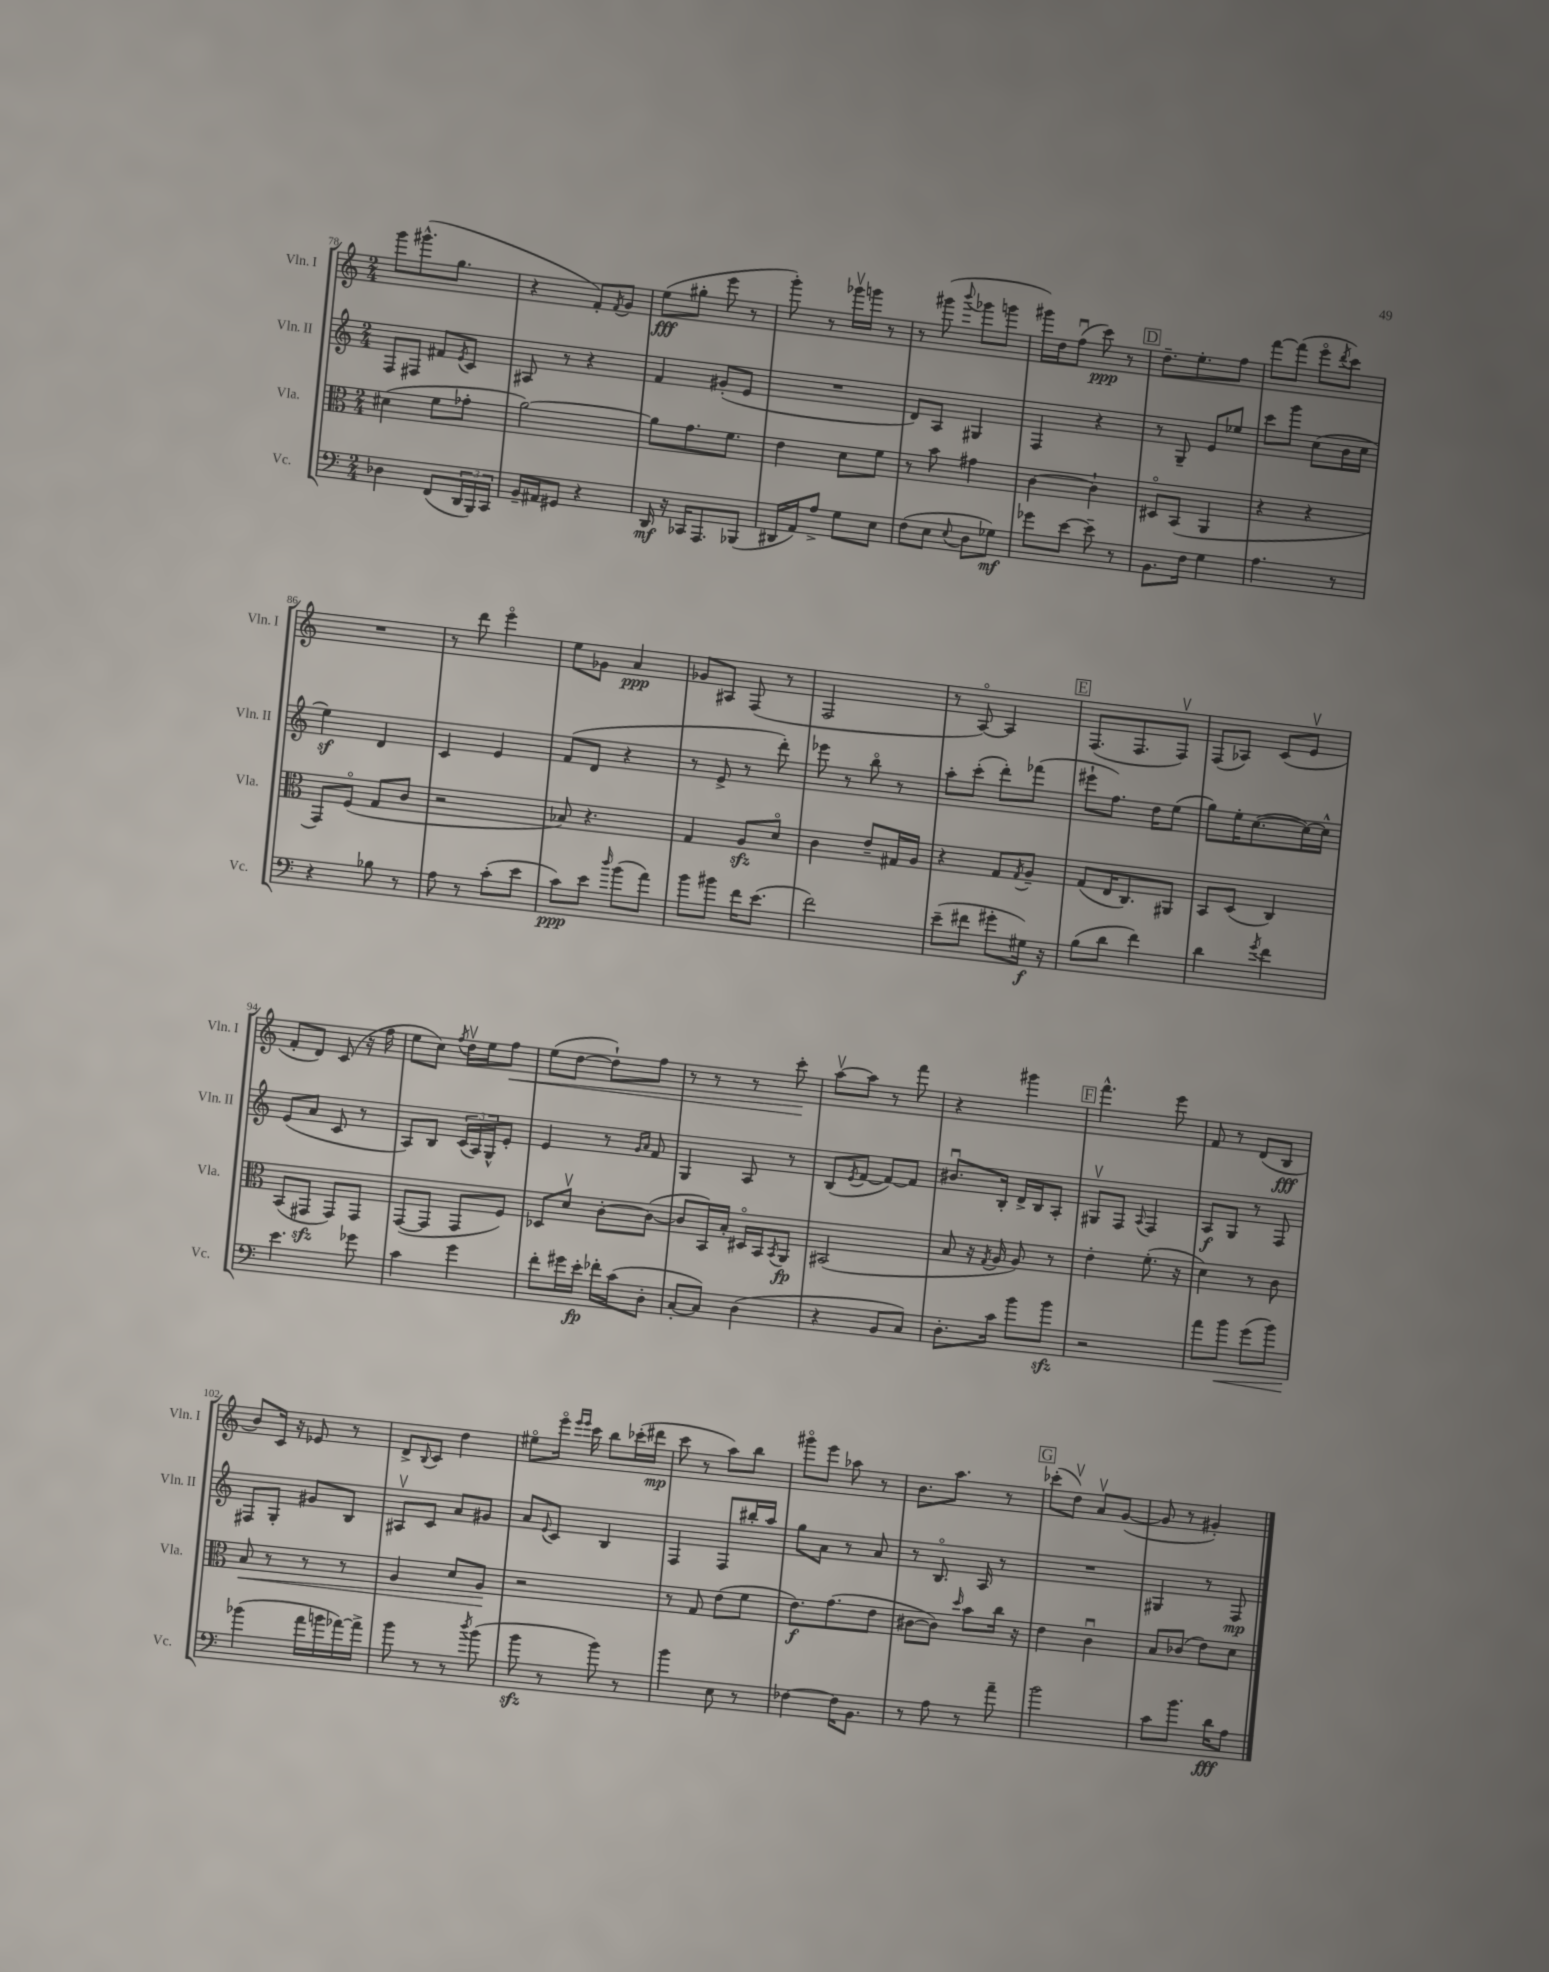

**kern	**kern	**kern	**kern
*staff4	*staff3	*staff2	*staff1
*clefF4	*clefC3	*clefG2	*clefG2
*k[]	*k[]	*k[]	*k[]
*M2/4	*M2/4	*M2/4	*M2/4
4D-	(4d#	8F	8ggg
.	.	8F#	(8.ggg#^^
(8FF	8f	8f#	.
.	.	.	8.gg
.	.	8qe	.
24DD	8g-'	8c	.
24BBB)	.	.	.
24CC	.	.	.
=	=	=	=
16BB~	[2a)	8A#	4r
16AA#	.	.	.
8GG#	.	8r	.
4r	.	4r	8f')
.	.	.	8qf
.	.	.	8g
=	=	=	=
16DD	8a]	4f	(8ee
16r	.	.	.
16CC-	8.g	.	8gg#'
8.AAA	.	.	.
.	.	(8g#'	8eee
.	8.f	.	.
(8BBB-	.	8e	8r
=	=	=	=
16DD#	4e	2r	8ggg')
16AA)	.	.	.
8A^	.	.	8r
8G	8d	.	16ggg-v
.	.	.	16ggg
8E	8f	.	8r
=	=	=	=
(8F	8r	8d)	8r
8E	8b	8A	(8ggg#
8qqE	.	.	8qqbbb
8D	4g#	4G#	8ggg-
8G-)	.	.	8ggg
=	=	=	=
8g-	[4c	4F	16ggg#)
.	.	.	16dd
[8e	.	.	(8ffu
8e~]	4c`]	4r	8ccc)
8r	.	.	8r
=	=	=	=
8.BB	8D#o	8r	8.dd~
.	(8BB	8G~	.
16F	.	.	8.ee'
4G	4AA	8e	.
.	.	8ee-	8ff
=	=	=	=
4.A	4r	8ccc	[8fff
.	.	8ggg	(8fff]
.	4r	(8cc	8eeeo
.	.	.	8qddd
8r	.	16b	8ccc)
.	.	16cc	.
=	=	=	=
4r	8GG)	4ee)	2r
.	(8Fo	.	.
8B-	8G	4d	.
8r	8c	.	.
=	=	=	=
8A	2r	4c	8r
8r	.	.	8ddd
(8c'	.	4e	4eeeo
8e	.	.	.
=	=	=	=
8c)	8B-)	(8f	8ee
8e	4.r	8d	8g-
16qqdd	.	.	.
(8b	.	4r	4a
8a)	.	.	.
=	=	=	=
8b	4G	8r	8g-
8b#	.	8e^	8A#
16f	8A	8r	(8F
(8.e	.	.	.
.	8do	8ddd')	8r
=	=	=	=
2f)	4c	8eee-	2F
.	.	8r	.
.	8e~	8bbo	.
.	16G#	8r	.
.	16A	.	.
=	=	=	=
(8e~	4r	8aa'	8r
8f#	.	(8ccc'	[8Ao)
8g#'	8G	8ddd')	4A]
.	8qG	.	.
16G#)	8A~	(8fff-	.
16r	.	.	.
=	=	=	=
(8B	(8G	8eee#`	(8.F
8d	16E	8.ff)	.
.	8.C)	.	8.F
4f)	.	.	.
.	.	16dd	.
.	8AA#	(8ee	8Fv)
=	=	=	=
4d	8BB	8gg)	(8F
.	(8D	16ee'	8A-)
.	.	([8.cc	.
8qg	.	.	.
4f	4C)	.	(8c
.	.	16cc_)	8ev
.	.	16cc^^]	.
=	=	=	=
4.e	(8BB	(8e	8f'
.	8GG#	8a	8d)
.	8GG#)	8c	(8c
8g-	8GG#	8r	16r
.	.	.	16ff
=	=	=	=
4c	([8GG	8A)	8ee
.	8GG]	8B	8cc)
.	.	.	8qff
4g	8GG	(24c	16ddv
.	.	24A)	.
.	.	.	16ee
.	.	24G^^	.
.	8F)	8e'	8ff
=	=	=	=
8f'	8D-	4e	(8ee
16g#	8dv	.	[8dd
16e'	.	.	.
16f-'	[8c'	8r	8dd`])
(16c	.	.	.
.	.	16qqg	.
.	.	16qqa	.
8D'	(8c_	8f	8ff
=	=	=	=
[8C'	8c]	4G	8r
8C])	16BB)	.	8r
.	16B'	.	.
(4D	16D#o	8A	8r
.	16BB	.	.
.	8qBB	.	.
.	8AA	8r	8ccc'
=	=	=	=
4r	(2BB#	(8B	[8aav
.	.	8qe	.
.	.	[8f	8aa]
8BB	.	8f_)	8r
8C)	.	8f]	8fff
=	=	=	=
8.D'	8B	8.b#u	4r
.	16r	.	.
.	8qG	.	.
16c	16A	16B'	.
8b	8A)	16d^	4ggg#
.	.	16B	.
8b	8r	8A'	.
=	=	=	=
2r	4e'	8G#v	4.fff^^
.	.	8F	.
.	.	8qqA	.
.	(8.f'	4F	.
.	.	.	8eee
.	16r	.	.
=	=	=	=
8a	4d)	8A	8f
8b	.	8G	8r
(8g	8r	8r	(8d
8b)	8c	8F	8B
=	=	=	=
(4b-	8B	8F#	8b)
.	8r	8G'	16c
.	.	.	16r
16a	8r	8g#	8e-
16b	.	.	.
[16a-)	8r	8B	8r
16a-^]	.	.	.
=	=	=	=
8b	4A	8A#v	8d^
.	.	.	8qqB
8r	.	8c	8c
8r	8d	8a	4dd
8qdd	.	.	.
(8b	8A	8g#	.
=	=	=	=
8b	2r	8a	8ee#o
.	.	8qqe	.
8r	.	8c	16eeeo
.	.	.	16qqeee
.	.	.	16qqeee
.	.	.	16ccc
8b)	.	4B	8bb
8r	.	.	(16ccc-'
.	.	.	16ddd#
=	=	=	=
4b	8r	4F	8ccc
.	8G	.	8r
8E	(8e	8F	8aa)
8r	8f	16bb#'	8bb
.	.	16aa	.
=	=	=	=
[4F-	8.e)	8gg	8ggg#o
.	.	8a	8eee
.	(8.g	.	.
16F-]	.	8r	8aa-
8.BB	.	.	.
.	8e	8a	8r
=	=	=	=
8r	[8c#	8r	8.b
8A	8c#])	8.Bo	.
.	.	.	8.aa
.	16qqdd	.	.
8r	8b	.	.
.	.	16A	.
8a~	16cc	8r	8r
.	16r	.	.
=	=	=	=
2b	4e	2r	(8ccc-'
.	.	.	8ddv)
.	4cu	.	8av
.	.	.	([8g
=	=	=	=
8c	8B	4G#	8g]
8.b	(8c-	.	8r
.	8e)	8r	4g#')
16d	.	.	.
8A	8d	8F	.
==	==	==	==
*-	*-	*-	*-
